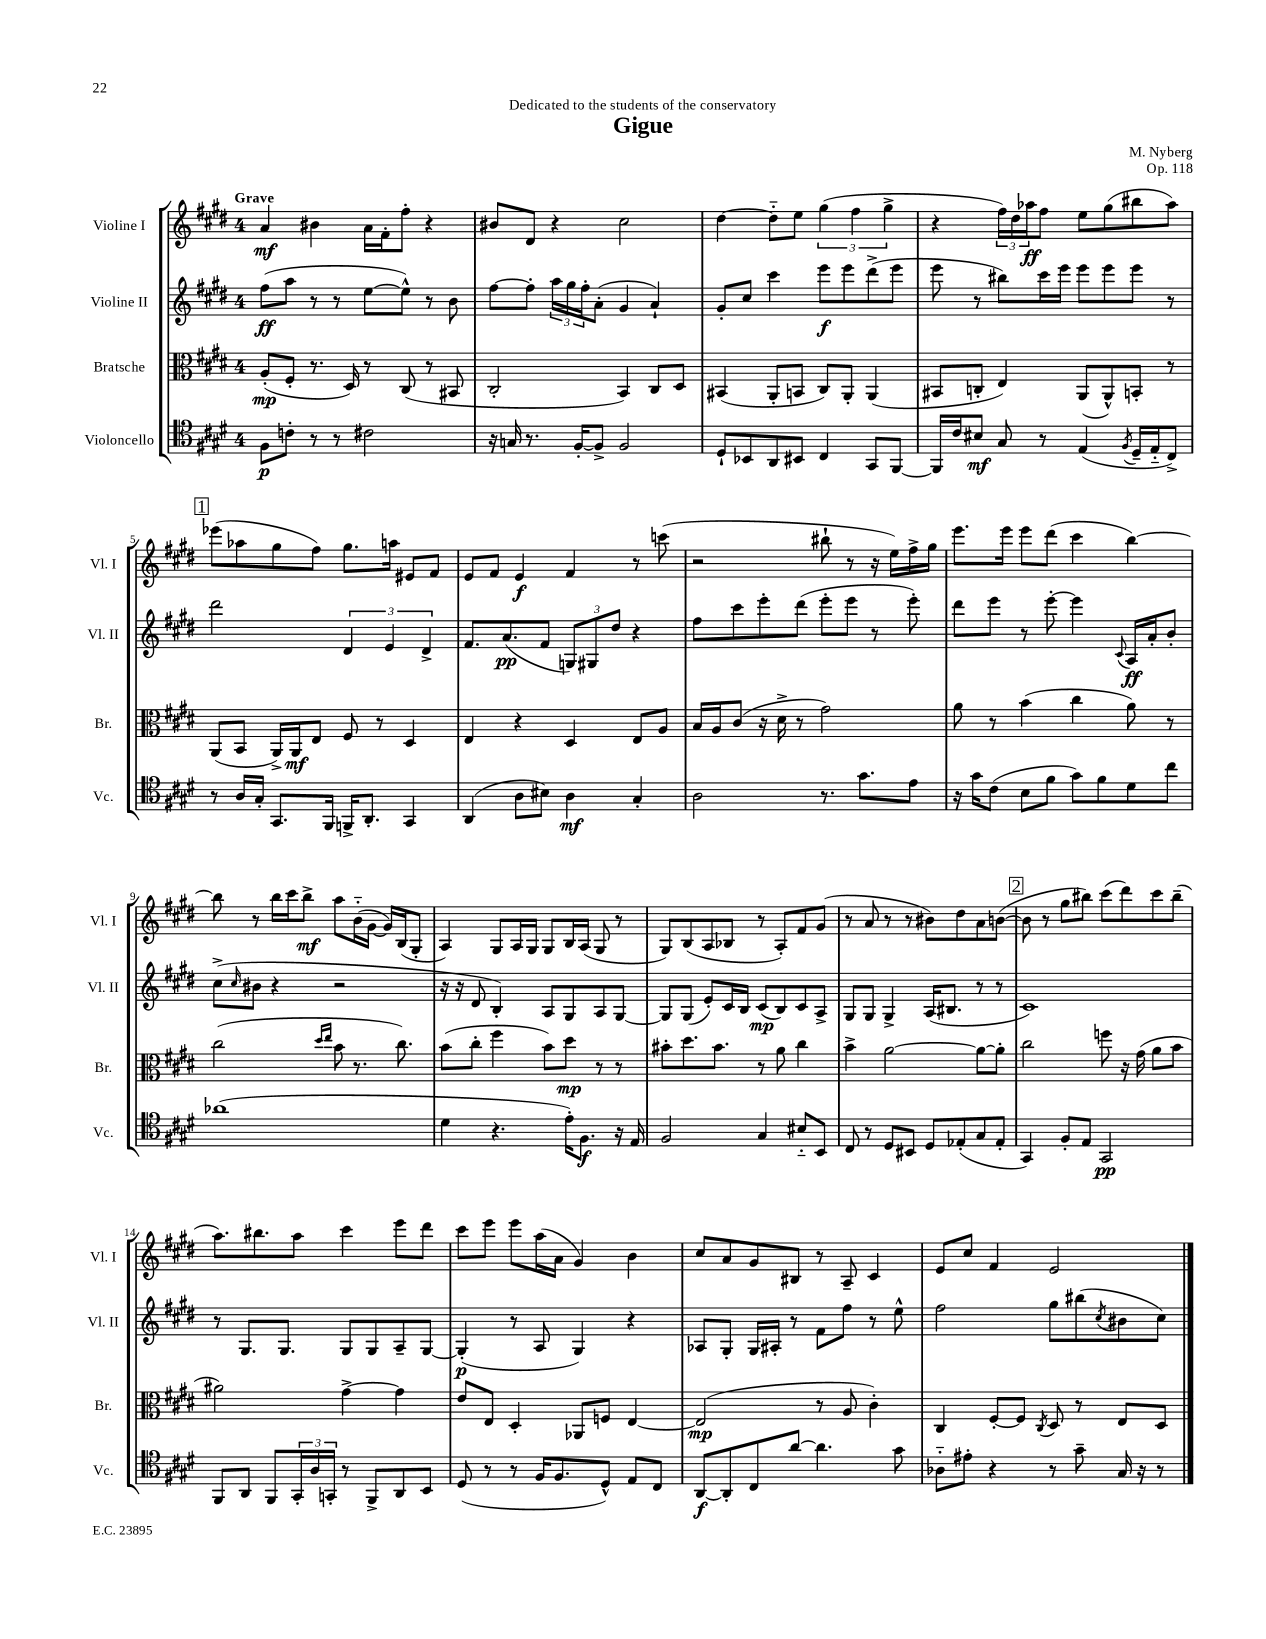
\header { title = "Gigue" composer = "M. Nyberg" dedication = "Dedicated to the students of the conservatory" opus = "Op. 118" }
<<
\new StaffGroup <<
\new Staff = "s0" \with { instrumentName = "Violine I" shortInstrumentName = "Vl. I" } {
    \clef treble \key e \major \once \override Staff.TimeSignature.style = #'single-digit \time 4/4 \tempo "Grave"
    a'4\mf bis'4 a'16 fis'16-. fis''8-. r4 |
    bis'8 dis'8 r4 cis''2 |
    dis''4~ dis''8-_ e''8 \tuplet 3/2 { gis''4( fis''4 gis''4-> } |
    r4 \tuplet 3/2 { fis''16) dis''16 aes''16\ff } fis''8 e''8 gis''8( bis''8 aes''8) |
    \mark \markup { \box "1" } ees'''8( aes''8 gis''8 fis''8) gis''8. a''16 eis'8 fis'8 |
    e'8 fis'8 e'4\f fis'4 r8 c'''8( |
    r2 bis''8-! r8 r16 e''16) fis''16-> gis''16 |
    e'''8. e'''16 e'''8 dis'''8( cis'''4 b''4~) |
    b''8 r8 b''16 cis'''16 b''8->\mf a''8 b'16-_( gis'16~ gis'16) b16( gis8-. |
    a4) gis8 a16 gis16 gis8 b16 a16( gis8 r8 |
    gis8) b8( a8 bes8 r8 a8-.) fis'8 gis'8( |
    r8 a'8 r8 r8 bis'8) dis''8 a'8 b'8~( |
    \mark \markup { \box "2" } b'8 r8 gis''8 bis''8) cis'''8( dis'''8) cis'''8 bis''8--( |
    a''8.) bis''8. a''8 cis'''4 e'''8 dis'''8 |
    cis'''8 e'''8 e'''8 a''16( a'16 gis'4) b'4 |
    cis''8 a'8 gis'8 bis8 r8 a8-- cis'4 |
    e'8 cis''8 fis'4 e'2 \bar "|." |
}
\new Staff = "s1" \with { instrumentName = "Violine II" shortInstrumentName = "Vl. II" } {
    \clef treble \key e \major \once \override Staff.TimeSignature.style = #'single-digit \time 4/4
    fis''8\ff( a''8 r8 r8 e''8~ e''8-^) r8 b'8 |
    fis''8~ fis''8-. \tuplet 3/2 { a''16 gis''16 fis''16-. } a'8-.( gis'4 a'4-!) |
    gis'8-. cis''8 cis'''4 e'''8\f e'''8 dis'''8->( e'''8 |
    e'''8 r8 bis''8) cis'''16 e'''16 e'''8 e'''8 e'''8 r8 |
    \mark \markup { \box "1" } dis'''2 \tuplet 3/2 { dis'4 e'4 dis'4-> } |
    fis'8. a'8.\pp( fis'8 \tuplet 3/2 { g8) gis8 dis''8 } r4 |
    fis''8 cis'''8 e'''8-. dis'''8( e'''8-. e'''8 r8 e'''8-.) |
    dis'''8 e'''8 r8 e'''8~-. e'''4 \appoggiatura { cis'8 } a16\ff a'16-. b'8-. |
    cis''8->( \grace { cis''16 } bis'8 r4 r2 |
    r16 r16 dis'8 b4-.) a8 gis8 a8 gis8~ |
    gis8 gis8( e'8-.) cis'16 b16 cis'8\mp( b8) cis'8 a8-> |
    gis8 gis8 gis4-> a16( bis8. r8 r8 |
    \mark \markup { \box "2" } cis'1) |
    r8 gis8. gis8. gis8 gis8 a8-- gis8~ |
    gis4-.\p( r8 a8 gis4) r4 |
    aes8 gis8-. gis16 ais16-. r8 fis'8 fis''8 r8 e''8-^ |
    fis''2 gis''8 bis''8( \acciaccatura { cis''8 } bis'8 cis''8) \bar "|." |
}
\new Staff = "s2" \with { instrumentName = "Bratsche" shortInstrumentName = "Br." } {
    \clef alto \key e \major \once \override Staff.TimeSignature.style = #'single-digit \time 4/4
    a8-.\mp( fis8-. r8. dis16) r8 cis8( r8 bis,8 |
    cis2-. b,4) cis8 dis8 |
    bis,4( a,8-. b,8 cis8) a,8-. a,4( |
    bis,8 c8-. e4) a,8( a,8-^) b,8-. r8 |
    \mark \markup { \box "1" } a,8( b,8 a,16->) a,16\mf e8 fis8 r8 dis4 |
    e4 r4 dis4 e8 a8 |
    b16 a16 cis'8( r16 dis'16-> r8 gis'2) |
    a'8 r8 b'4( cis''4 a'8) r8 |
    cis''2( \grace { dis''16 e''16 } b'8 r8. cis''8.) |
    b'8( cis''8-. fis''4 b'8) dis''8\mp r8 r8 |
    bis'8-. dis''8. bis'8. r8 a'8 cis''4 |
    b'4-> a'2~ a'8~ a'8-. |
    \mark \markup { \box "2" } cis''2 f''8 r16 gis'16( a'8 b'8 |
    ais'2) gis'4~-> gis'4 |
    e'8 e8 dis4-. aes,8 f8 e4~ |
    e2\mp( r8 a8 cis'4-.) |
    cis4 fis8~-. fis8 \acciaccatura { cis8 } dis8 r8 e8 dis8 \bar "|." |
}
\new Staff = "s3" \with { instrumentName = "Violoncello" shortInstrumentName = "Vc." } {
    \clef tenor \key e \major \once \override Staff.TimeSignature.style = #'single-digit \time 4/4
    fis8\p c'8-. r8 r8 cis'2 |
    r16 g16 r8. fis16~-. fis8-> fis2 |
    dis8-! bes,8 a,8 bis,8 cis4 gis,8 fis,8~ |
    fis,16 cis'16 bis8\mf gis8 r8 e4( \acciaccatura { fis8 } dis16-- e16-_ cis8->) |
    \mark \markup { \box "1" } r8 a16 gis16-. gis,8. fis,16 f,16-> a,8.-. gis,4 |
    a,4( a8 bis8) a4\mf gis4-. |
    a2 r8. gis'8. e'8 |
    r16 gis'16 cis'8( b8 fis'8 gis'8) fis'8 dis'8 cis''8 |
    aes'1( |
    dis'4 r4. e'16-.) fis8.\f r16 e16 |
    fis2 gis4 bis8-_ b,8 |
    cis8 r8 dis8 bis,8 dis8 ees8-.( gis8 ees8-. |
    \mark \markup { \box "2" } gis,4) fis8-. e8 gis,2\pp |
    fis,8 a,8 fis,8 \tuplet 3/2 { gis,16-. a16 g,16-. } r8 fis,8-> a,8 b,8 |
    dis8( r8 r8 fis16 fis8. dis8-^) e8 cis8 |
    a,8~\f a,8-. cis8 a'8~ a'4. gis'8 |
    aes8-_ eis'8-. r4 r8 gis'8-- gis16 r16 r8 \bar "|." |
}
>>
>>
